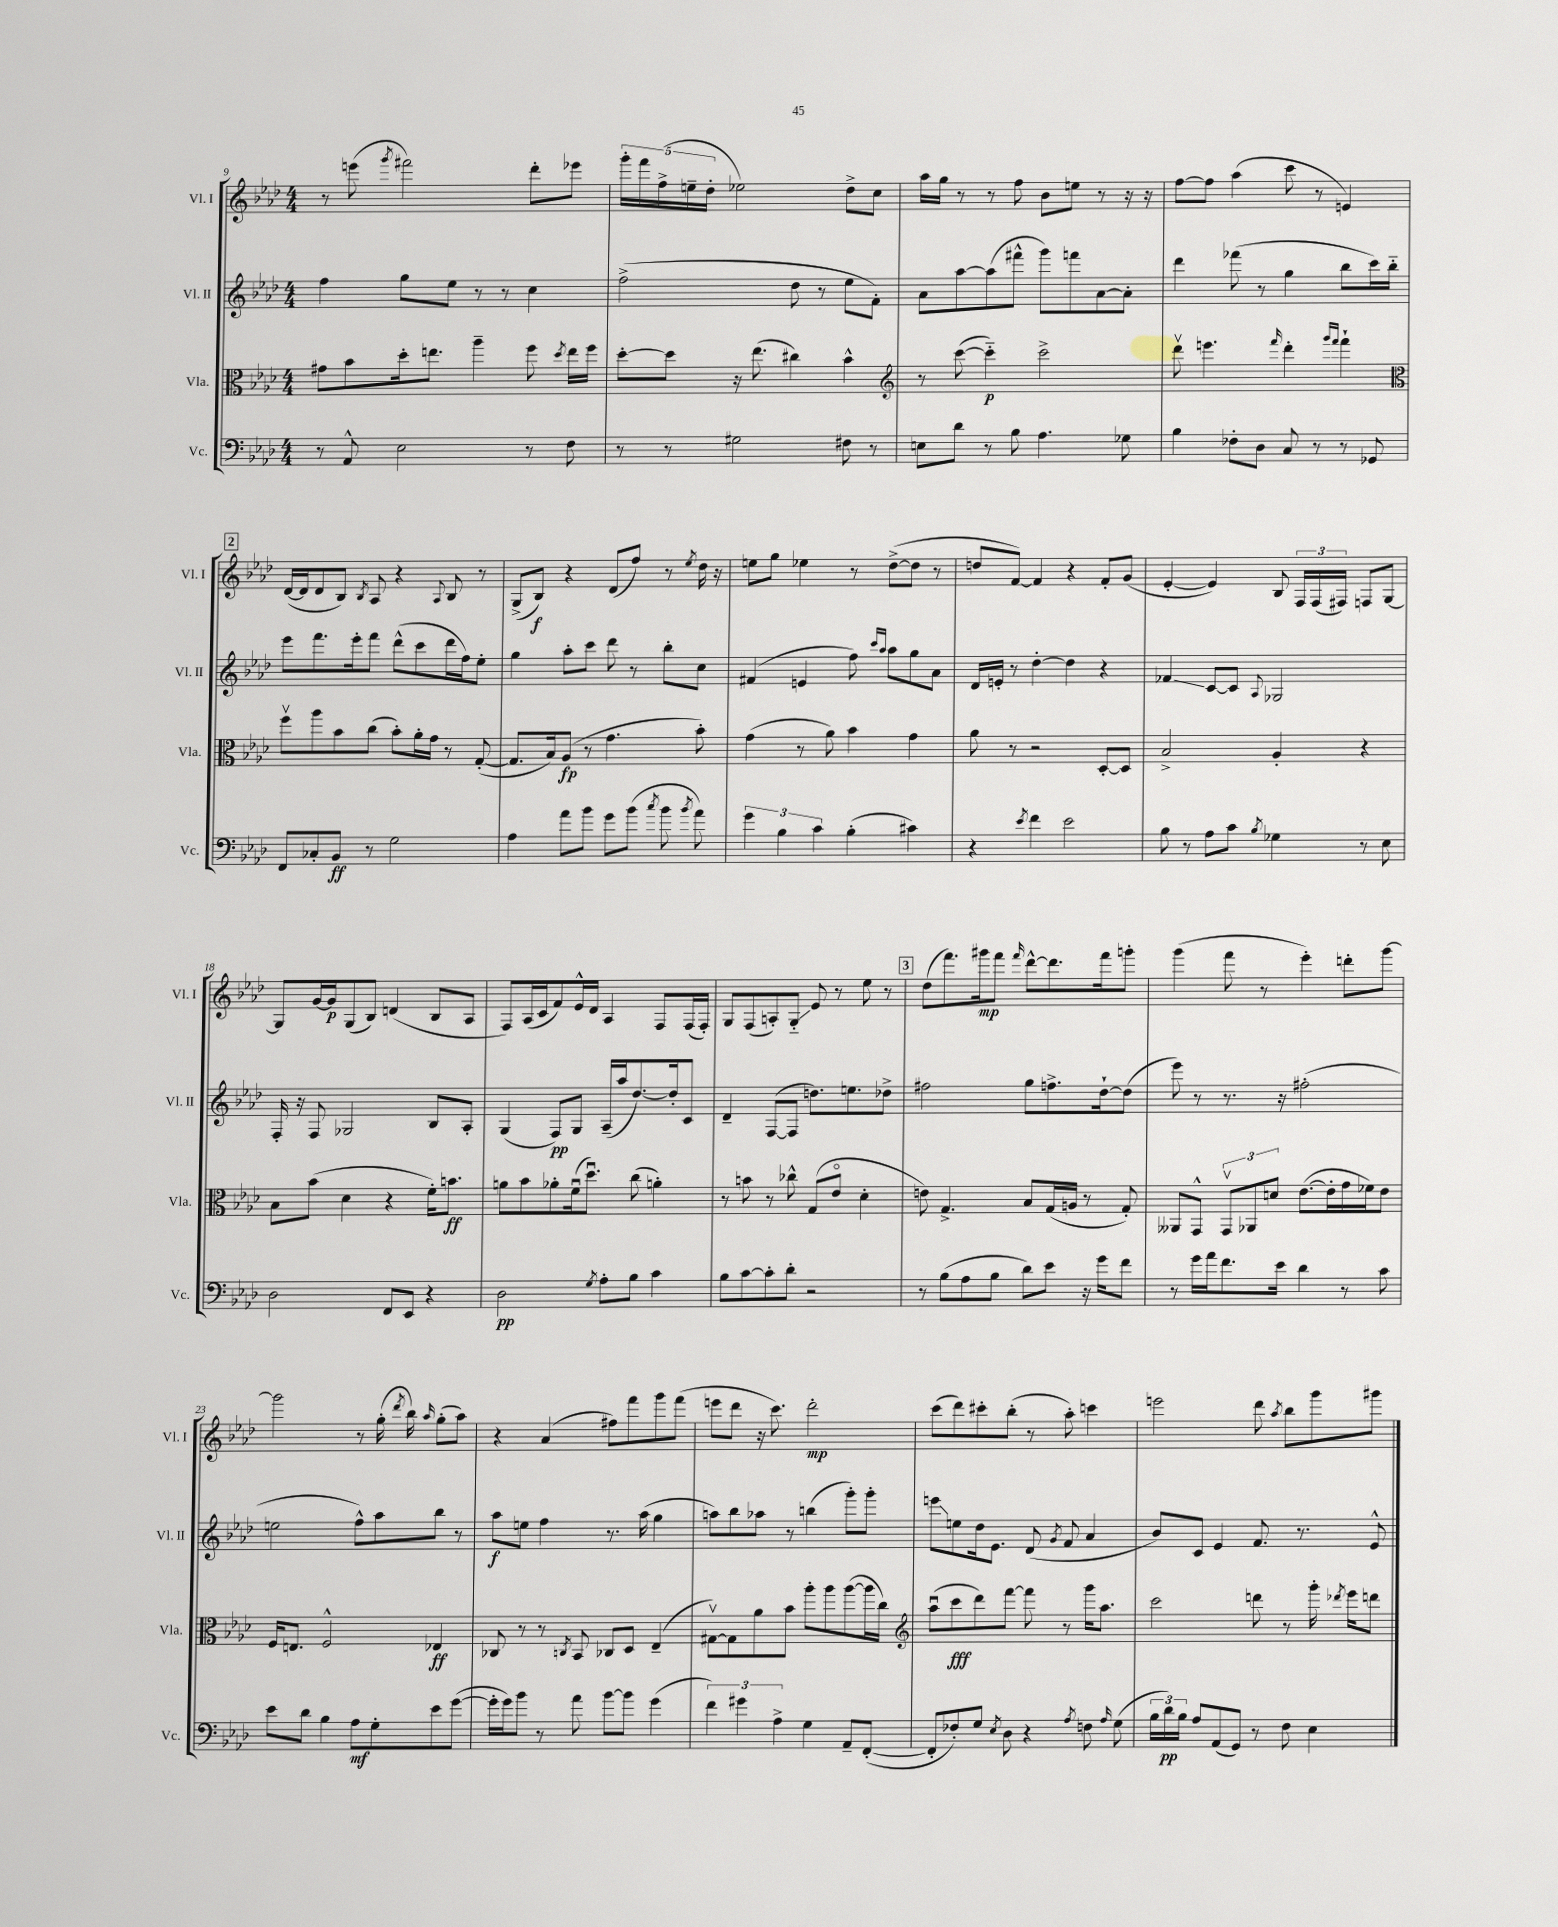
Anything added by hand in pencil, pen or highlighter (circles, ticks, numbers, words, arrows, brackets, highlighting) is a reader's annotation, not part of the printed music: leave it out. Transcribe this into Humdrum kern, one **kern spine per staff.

**kern	**kern	**kern	**kern
*staff4	*staff3	*staff2	*staff1
*clefF4	*clefC3	*clefG2	*clefG2
*k[b-e-a-d-]	*k[b-e-a-d-]	*k[b-e-a-d-]	*k[b-e-a-d-]
*M4/4	*M4/4	*M4/4	*M4/4
8r	8g#	4ff	8r
8AA-^^	8b-	.	(8eee
.	.	.	8qggg
2E-	16dd-'	8gg	2fff#)
.	8.ee	.	.
.	.	8ee-	.
.	4aa-~	8r	.
.	.	8r	.
8r	8ff	4cc	8ddd-'
.	8qdd-	.	.
8F	16ee	.	8eee-
.	16ff	.	.
=	=	=	=
8r	[8dd-'	(2ff^	20ggg'
.	.	.	20fff
.	.	.	(20ff^
8r	8dd-]	.	.
.	.	.	20ee~
.	.	.	20dd-'
2G#	16r	.	2ee-)
.	(8.ee-	.	.
.	4cc#)	8dd-	.
.	.	8r	.
8F#	4b-^^	8ee-	8dd-^
8r	.	8f')	8cc
=	=	=	=
*	*clefG2	*	*
8E	8r	8a-	16aa-
.	.	.	16gg
8d-	([8ccc	[8aa-	8r
8r	4ccc'~])	(8aa-]	8r
8B-	.	8fff#^^	8ff
4.A-	2ccc^	8ggg)	8b-
.	.	8fff	8ee
.	.	[8a-	8r
8G-	.	8a-']	16r
.	.	.	16r
=	=	=	=
4B-	8ddd-v	4ddd-	[8ff
.	4.eee	.	8ff]
8F-'	.	(8fff-	(4aa-
8D-	.	8r	.
.	16qqfff	.	.
8C	4ddd-'	4gg	8ccc
8r	.	.	8r
.	16qqggg	.	.
.	16qqfff	.	.
8r	4fff`	8bb-	4e)
8GG-	.	16ccc)	.
.	.	16bb-'~	.
=	=	=	=
*	*clefC3	*	*
8FF	8ffv	8eee-	([16d-
.	.	.	16d-]
8C-'	8aa-	8.fff	8d-
8BB-	8b-	.	8B-)
.	.	16eee-'	.
.	.	.	8qB-
8r	(8cc	8fff	8A-
2G	8b-')	(8ddd-^^	4r
.	16a-'	8ccc	.
.	16g	.	.
.	.	.	8qqA-
.	8r	16ddd-	8B-
.	.	16ff)	.
.	([8G'	8ee-'	8r
=	=	=	=
4A-	8.G]	4gg	(8G^
.	.	.	8B-)
.	16B-)	.	.
8a-	(8A-	8aa-'	4r
8b-	8r	8ccc	.
8g	4.g	8ddd-	(8d-
(8b-	.	8r	8ff)
8qcc	.	.	.
8b-	.	8bb-'	8r
8qb-	.	.	8qee-
8a-)	8b-')	8cc	16dd-
.	.	.	16r
=	=	=	=
6g	(4g	(4f#	8ee
.	.	.	8gg
6B-	.	.	.
.	8r	4e	4ee-
6c	.	.	.
.	8a-)	.	.
(4B-'	4b-	8ff)	8r
.	.	16qqccc	.
.	.	16qqaa-	.
.	.	8aa-	([8dd-^
4c#)	4g	8gg	8dd-]
.	.	8a-	8r
=	=	=	=
4r	8a-	16d-	8dd
.	.	16e'	.
.	8r	8r	[8f)
8qe-	.	.	.
4f	2r	[4dd-'	4f]
2e-	.	4dd-]	4r
.	[8D-'	4r	8f'
.	8D-]	.	(8g
=	=	=	=
8B-	2B-^	4f-	[4e-'
8r	.	.	.
8A-	.	[8c	4e-])
8c	.	8c]	.
8qB-	.	8qqA-	.
4G-	4A-'	2G-	8B-
.	.	.	24F
.	.	.	(24F
.	.	.	24F#)
8r	4r	.	8F
8E-	.	.	[8G
=	=	=	=
2D-	8B-	16F'	8G]
.	.	16r	.
.	(8b-	8F	[16g
.	.	.	16g]
.	4d-	2G-	(8G
.	.	.	8B-)
8FF	4r	.	(4d
8EE-	.	.	.
4r	16f')	8B-	8B-
.	8.b	.	.
.	.	8A-'	8A-
=	=	=	=
2D-	8a	(4G	8F)
.	8b-	.	(16A-
.	.	.	16c
.	8a-'	8F)	8f)
.	(16fu	8G	16e-^^
.	8.dd-u)	.	16d-
8qG	.	.	.
8A-'	.	(16A-~	4A-
.	.	16aa-	.
8B-	(8cc	[8.dd-)	.
4c	4a')	.	8F
.	.	16dd-']	.
.	.	8c	(16F
.	.	.	16F')
=	=	=	=
8B-	8r	4d-~	8G
[8c	8b	.	(8F
8c']	8r	([8F	8A')
8d-'	8cc-^^	8F]	8G'~
2r	(8G	8.dd)	8e-
.	8e-o	.	8r
.	.	8.ee	.
.	4d-'	.	8ee-
.	.	8dd-^	8r
=	=	=	=
8r	8e)	2ff#	(8dd-
(8B-	4.G^	.	8.fff)
8A-	.	.	.
.	.	.	16ggg#
8B-	.	.	8fff
.	.	.	16qqfff
8d-)	8B-	8gg	[8ddd-^^
8e-	(16G	8.ff^	8.ddd-]
.	16A	.	.
16r	8r	.	.
16g	.	[16dd-`	16fff
8f	8G')	(8dd-]	8ggg'
=	=	=	=
8r	8AA--	8eee-)	(4ggg
16g	8GG^^	8r	.
16a-	.	.	.
8.f	12GGv	8.r	8fff
.	12AA-	.	.
.	.	.	8r
.	12d	.	.
16e-	.	16r	.
4d-	([8.e-	(2ff#'	4eee-')
.	16e-']	.	.
8r	16g	.	8ddd'
.	16f-)	.	.
8c	8e-	.	[8ggg
=	=	=	=
8e-	16F	2ee	2ggg]
.	8.E	.	.
8d-	.	.	.
4B-	2F^^	.	.
8A-	.	8ff^^)	8r
8G'	.	8aa-	(16gg'
.	.	.	8qddd-
.	.	.	16bb-)
.	.	.	16qqaa-
8e-	4E-	8bb-	(8gg'
([8g	.	8r	8aa-)
=	=	=	=
16g']	8C-	8aa-	4r
16g)	.	.	.
8b-	8r	8ee	.
8r	8r	4ff	(4a-
.	8qC	.	.
8a-	8BB-	.	.
[8b-	8C-	8.r	8ff#)
8b-]	8D-	.	8fff
.	.	(16aa-	.
(4g	(4E-~	4gg	8ggg
.	.	.	(8fff
=	=	=	=
6f)	[8G#v)	8aa)	8eee
.	8G#]	8bb-	8ddd-
6g#	.	.	.
.	8a-	8aa-	16r
.	.	.	8.ccc)
6A-^	.	.	.
.	8b-	8r	.
4G	8aa-'	(4bb	2ddd-'
.	8aa-	.	.
8AA-~	([8aa-	8ggg')	.
([8FF'	16aa-]	8ggg'	.
.	16cc)	.	.
=	=	=	=
*	*clefG2	*	*
8FF']	(8aa-u	8eee	(8ccc
8F-')	8ccc	8ee	8ddd-)
8G	8ddd-)	16dd-	8ccc#'
.	.	8.e-	.
8qE-	.	.	.
8D-	[8fff	.	(8bb-'
4r	8fff]	(8d-	8r
.	.	8qg	.
.	8r	8f	8aa-')
8qA-	.	.	.
8F	16ggg	4a-	4ccc
.	8.aa-	.	.
16qqA-	.	.	.
(8G	.	.	.
=	=	=	=
24B-	2ccc	8b-)	2eee
24d-)	.	.	.
24B-	.	.	.
8A-	.	8c	.
(8AA-	.	4e-	.
8GG)	.	.	.
8r	8ddd	8.f	8ddd-
.	.	.	8qaa-
8F	8r	.	8bb-
.	.	8.r	.
4E-	16ggg'	.	8ggg
.	8qddd-	.	.
.	16eee-	.	.
.	8ddd	8e-^^	8ggg#
==	==	==	==
*-	*-	*-	*-
